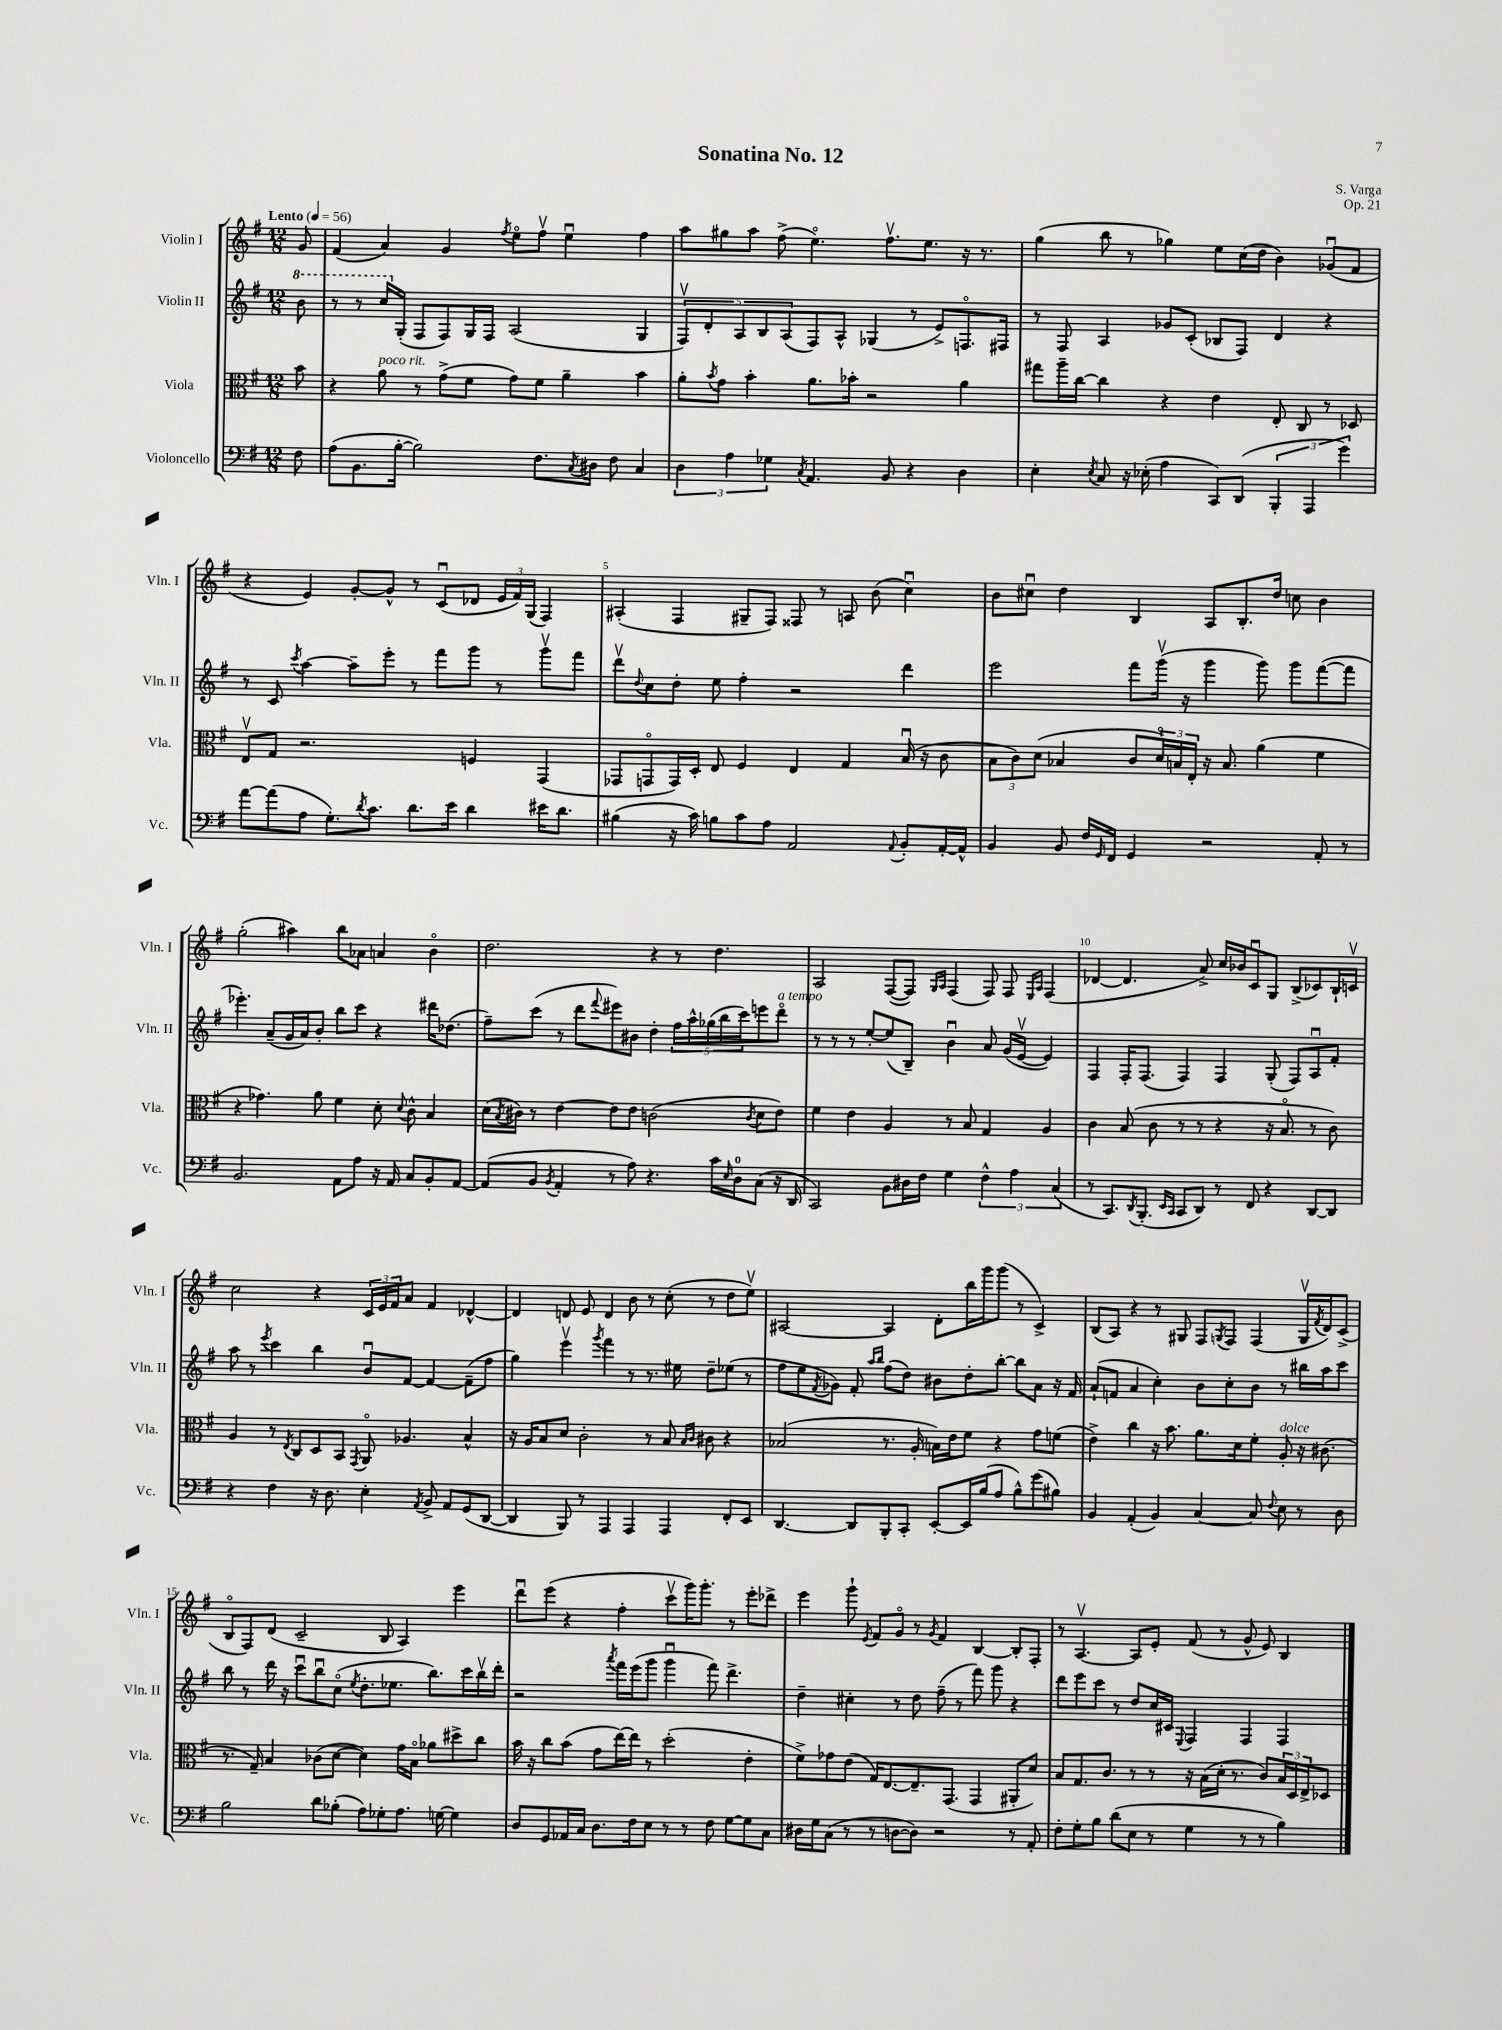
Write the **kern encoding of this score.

**kern	**kern	**kern	**kern
*part4	*part3	*part2	*part1
*staff4	*staff3	*staff2	*staff1
*I"Violoncello	*I"Viola	*I"Violin II	*I"Violin I
*I'Vc.	*I'Vla.	*I'Vln. II	*I'Vln. I
*clefF4	*clefC3	*clefG2	*clefG2
*k[f#]	*k[f#]	*k[f#]	*k[f#]
*M12/8	*M12/8	*M12/8	*M12/8
*MM56	*MM56	*MM56	*MM56
*	*	*8va	*
=	=	=	=
!	!	!	!LO:TX:a:B:t=Lento
8F#\	8b\	8bb\	8g/
=1	=1	=1	=1
(8A\L	4r	8r	(4f#/
8.BB\	.	8r	.
!	!LO:TX:a:i:t=poco rit.	!	!
.	8a\	16ccc/LL	4a/)
*	*	*X8va	*
[16B'\Jk	.	(16G'/JJ	.
2B\])	8r	8F#/L	.
.	(8g^\L	8F#/)	4g/
.	8f#\J	16G/L	.
.	.	16F#/JJ	.
.	.	.	8qff#/
.	8g\L)	(2A/	8ee\L
8.F#\L	8f#\J	.	8ff#v\J
.	4a~\	.	4eeu\
8qC/	.	.	.
16D#X\Jk	.	.	.
8F#\	.	.	.
4C/	4b\	4G/	4ff#\
=2	=2	=2	=2
6D\	8a'\L	10F#v/L)	8aa\L
.	.	10d'/	.
.	8qb/	.	.
.	8g\J	.	8gg#X\
6A\	.	.	.
.	.	10A/	.
.	4b'\	.	8aa\J
.	.	10B/	.
6G-X\	.	.	.
.	.	.	(8ff#^\
.	.	(10A/	.
8qC/	.	.	.
4.AA/	8.a\L	8F#/)	4.ee\)
.	.	8A^^/J	.
.	16b-X'\Jk	.	.
.	2r	(4G-X/	.
8BB/	.	.	8.ff#v\L
4r	.	8r	.
.	.	.	8.ee\J
.	.	8e^/L)	.
4D\	4a\	8.Fn/	16r
.	.	.	8.r
.	.	16F#X/Jk	.
=3	=3	=3	=3
4E'\	8gg#X\L	8r	(4gg\
.	16aa~\L	8F#/	.
.	[16cc\JJ	.	.
8qE/	.	.	.
8C/	4cc\]	4A/	8bb\
16r	.	.	8r
(16E-X'\	.	.	.
4A\	4r	8g-X/L	4gg-X\)
.	.	(8c'/J	.
8CC/L)	4e\	8B-X/L	8ee\L
(8DD/J	.	8F#/J)	(16cc\L
.	.	.	16dd\JJ
6BBB'/	8E'/	4d/	4b\)
.	8C/	.	.
6AAA/	.	.	.
.	8r	4r	(8g-Xu/L
6g\)	.	.	.
.	8D-X/	.	8f#/J
!!LO:LB:g=z
=4	=4	=4	=4
[8a\L	8Ev/L	8r	4r
(8a\]	8G/J	8c/	.
.	.	8qccc/	.
8A\J	2.r	[4aa\	4e/)
8.G'\L)	.	.	.
.	.	8aa~\L]	[8g'/L
8qd/	.	.	.
8.c\J	.	.	.
.	.	8eee'\J	8g^^/J]
8.d\L	.	8r	8r
.	.	8fff#\L	(8cu/L
16e\Jk	.	.	.
4d\	4Fn/	8ggg\J	8d-X/J
.	.	8r	24e/LL
.	.	.	24f#/)
.	.	.	(24G/JJ
16e#X\KL	(4GG/	8gggv\L	4F#/)
8.d\J	.	.	.
.	.	8fff#\J	.
=5	=5	=5	=5
(4B#X\	8GG-X/L	8dddv\L	(4A#X'/
.	.	8qqdd/	.
.	8GGn/	8cc\	.
16r	16GG/L)	8dd'\J	4F#/
16c\)	16D'/JJ	.	.
8Bn\L	8E/	8ee\	.
8c\	4F#/	4ff#'\	8G#X~/L
8A\J	.	.	8F#/J)
2AA/	4E/	2r	8F##X/
.	.	.	8r
.	4G/	.	8An/
.	.	.	(8b\
8qqAA/	.	.	.
8BB'/L	(16Bu/	4ddd\	4ccu\)
.	16r	.	.
[16AA'/L	8c\	.	.
16AA^^/JJ]	.	.	.
=6	=6	=6	=6
4BB/	12B\L	2eee\	8b\L
.	12c\)	.	.
.	.	.	8cc#Xu\J
.	(12d\J	.	.
8BB/	4B-X/	.	4dd\
16F#/LL	.	.	.
16qqGG/	.	.	.
16FF#/JJ	.	.	.
4GG/	8c/L	8fff#\L	4B/
.	24d/L)	(16gggv\Jk	.
.	24Bn/	.	.
.	.	16r	.
.	24E'/JJ	.	.
2r	16r	4ggg\	8A/L
.	8.B/	.	.
.	.	.	8.B'/
.	(4a\	8ggg\)	.
.	.	.	16dd/Jk
.	.	8ggg\L	8ccn\
8AA'/	4f#\	([8fff#\	4b\
8r	.	8fff#\J]	.
!!LO:LB:g=z
=7	=7	=7	=7
2.BB/	4r	4.eee-X'\)	(2gg'\
.	4.g-X\)	.	.
.	.	(8a~/L	.
.	.	16g/L	4aa#X\)
.	.	16a/J)	.
.	8a\	8b'/J	.
8AA\L	4f#\	8bb\L	8bb\L
8A\J	.	8ccc\J	8a-X\J
16r	8d'\	4r	4an/
16AA/	.	.	.
.	8qqd/	.	.
8C/L	8c^^\	.	.
8BB'/	4B/	16ddd#X\KL	4b\
.	.	(8.dd-X\J	.
[8AA/J	.	.	.
=8	=8	=8	=8
(8AA/L]	(16d\LL	8ff#~\L)	2.dd\
.	8qB/	.	.
.	16c#X\JJ)	.	.
8BB/J	8r	(8ccc\J	.
8qBB/	.	.	.
4AA'/	[4e\	8r	.
.	.	8ddd\L	.
.	.	8qqfff#/	.
8r	8e\L]	8eee#X\)	.
8A\)	8e\J	8b#X\J	.
4.r	(2cn\	4dd'\	4r
.	.	20ff#\LL	8r
.	.	20aa^^\	.
.	.	(20gg-X\	.
16c\LL	.	.	4.dd\
.	.	20bb\	.
16qqE/	.	.	.
16D\J	.	.	.
.	.	20ccc\J)	.
.	8qc/	.	.
(8C\J	8d\L	8eeen\	.
!	!	!LO:TX:a:i:t=a tempo	!
16r	8e\J)	8ddd\J	.
16DD/	.	.	.
=9	=9	=9	=9
2CC/)	4f#\	8r	2A/
.	.	8r	.
.	4e\	8r	.
.	.	[8ee'/L	.
8BB\L	4A/	(8ee/]	([8F#/L
16D#X\L	.	8B~/J)	8F#/J])
16F#\JJ	.	.	.
.	.	.	16qqG/LL
.	.	.	16qqA/JJ
4G\	8r	4bu\	(4F#/
.	8B/	.	.
6F#^^\	4G/	8a/	8F#/)
.	.	(16g/LL	8F#/
6A\	.	.	.
.	.	[16ev/JJ	.
.	.	.	16qqE/LL
.	.	.	16qqA/JJ
.	4A/	4e/])	(4F#/
(6C/	.	.	.
=10	=10	=10	=10
8r	4c\	4F#/	[4d-X/
8.CC/L)	.	.	.
.	(8B/	16F#'/KL	4.d-/]
8qDD/	.	.	.
(8.BBB'/J	.	(8.F#/J	.
.	8c\	.	.
16qqEE/LL	.	.	.
16qqCC/JJ	.	.	.
8CC/L	8r	4F#/)	.
8DD/J)	8r	.	8a^/)
8r	4r	4F#/	16cc/LL
.	.	.	16b-X/J
8FF#/	.	.	8cu/
4r	16r	(8G'/	8G/J
.	8.B/	.	.
.	.	8F#/L)	(8B^/L
[8DD/L	8r	8Au/	8c-X/)
8DD/J]	8c\)	8f#'/J	16B`/L
.	.	.	16cnv/JJ
!!LO:LB:g=z
=11	=11	=11	=11
4r	4A/	8aa\	2cc\
.	.	8r	.
.	.	8qeee/	.
4F#\	8r	4ccc\	.
.	8qE/	.	.
.	8C/L	.	.
16r	8D/	4bb\	4r
8.D\	.	.	.
.	8BB/J	.	.
.	8qGG/	.	.
4E'\	8AA/	8bu/L	24c/LL
.	.	.	24e/
.	.	.	24f#/J
.	4.A-X/	[8f#/J	8a/J
8qAA/	.	.	.
8BB^/	.	4f#/_	4f#/
8AA/L	.	.	.
(8GG/	4B^^/	(8f#~\L]	[4d-X^^/
[8DD/J	.	8ff#\J	.
=12	=12	=12	=12
4DD/]	16r	4gg\)	4d-/]
.	16A/KL	.	.
.	8B/	.	.
8BBB/)	8d/J	4eeev\	8dn/
8r	2c'\	.	8e/
.	.	8qggg/	.
4AAA/	.	4fff#\	4d/
4AAA/	.	8r	8b\
.	8r	8.r	8r
4AAA/	8B/	.	(8cc'\
.	.	16ee#X\	.
.	16qqB/LL	.	.
.	16qqc/JJ	.	.
.	8c#X\	8dd~\L	8r
8FF#'/L	4r	(8ee-X\J	8dd\L
8EE/J	.	8r	8eev\J)
=13	=13	=13	=13
[4.DD/	(2B-X/	8ff#\L	[2A#X/
.	.	8ee\	.
.	.	8qf#/	.
.	.	8g-X\J)	.
8DD/L]	.	8f#'/	.
.	.	16qqaa/LL	.
.	.	16qqbb/JJ	.
8BBB'/	8.r	(8ff#\L	4A#/]
8CC'/J	.	8dd\J)	.
.	16A'/	.	.
[8EE'/L	16Bn\LL)	8b#X\L	8d'\L
.	16e\J	.	.
16EE/L]	8f#\J	8dd'\	16bb\L
(16B/J	.	.	16ggg\J
8A/J	4r	[8bb'\J	(8ggg\J
8B^^\L)	.	8bb\L]	8r
(8g\	8g\L	8a\J	4c^/)
8B#X\J)	(8fn\J	16r	.
.	.	16f#/	.
=14	=14	=14	=14
4BB/	4e^\)	(8a`/L	(8B/L
.	.	8fn/J	8A/J)
(4AA'/	4cc\	4a/	4r
4BB/)	16r	4cc'\)	8r
.	8.b\	.	.
.	.	.	8G#X/
[4C/	8.a\L	8b\L	8F#/L
.	.	.	8qGn/
.	.	8cc'\	8F#/J
.	16d\k	.	.
8C/]	8f#'\J	8b\J	(4F#/
8qqF#/	.	.	.
!	!LO:TX:a:i:t=dolce	!	!
8E\	8A'/	8r	.
8r	16r	16bb#X\LL	16Gv/LL
.	.	.	8qf#/
.	(8.c#X\	16aa\J	16d/J)
8D\	.	8ccc\J	(8c^/J
!!LO:LB:g=z
=15	=15	=15	=15
2B\	8.r	8bb\	8B/L
.	.	8r	8F#/)
.	16G~/)	.	.
.	4B/	16ddd\	(8d/J
.	.	16r	.
.	.	8cccu\L	2c~/
8d\L	(8c-X\L	8bbu\	.
(8B-X'\J	[8d\J	(8cc\J	.
.	.	8qee/	.
8A\L)	4d\])	8.dd'\L	.
8G-X'\	.	.	8B/
.	.	8.ee-X\J	.
8.A\J	16g\LL	.	4A/)
.	16B\JJ	.	.
.	8a-X\L	8.bb\L)	.
[16Gn\	.	.	.
4G\]	8dd#X^\	.	4eee\
.	.	16ccc\L	.
.	8cc\J	16bbv\	.
.	.	16ddd'\JJ	.
=16	=16	=16	=16
8D/L	16b\	2r	8dddu\L
.	16r	.	.
8GG/	8cc\L	.	(8eee\J
16AA-X/L	(8b\J	.	4r
16C/JJ	.	.	.
8.D\L	8g\L	.	.
.	.	8qaaa/	.
.	[16ee\L)	16fff#\LL	4ff#'\
16F#\k	16ee\JJ]	(16eee\J	.
8E\J	8r	8ggg\J	.
8r	(2dd'\	4gggu\	8cccv\L
8r	.	.	16ggg\K)
.	.	.	8.ggg'\J
8F#\	.	8fff#\)	.
[8G\L	.	4.ddd^\	8r
8G\]	4e'\	.	8eee'\L
8C\J	.	.	8ddd-X^\J
=17	=17	=17	=17
16D#X\LL	8f#^\L)	4dd~\	4eee\
16G\J	.	.	.
(8C\J	8g-X\	.	.
8r	(8e\J	4cc#X'\	8ggg`\
.	.	.	8qe/
8r	16G/KL)	.	8f#/L
.	[8.E/	.	.
[8Dn\L	.	8r	8g/J
8D\J])	8.E~/]	8dd\	8r
.	.	.	8qg/
2r	.	(8ff#~\	4f#/
.	(8.GG/J	.	.
.	.	8r	.
.	4GG/	8fff#\)	[4B/
.	.	8ggg\	.
8r	8AA#X'/L	4r	8B'/L]
8AA'/	8d/J)	.	8F#'/J
=18	=18	=18	=18
8F#'\L	8B/L	8ddd\L	8r
8G'\	8.G/	8eee\	[4.Av/
8B\J	.	8ccc\J	.
.	8.c/J	.	.
(8d\L	.	8r	.
8E\J	8r	8dd/L	8A/L]
8r	8r	16cc/L	8e'/J
.	.	16c#X/JJ	.
.	.	8qqE/	.
4G\	16r	4F#/	(8f#/
.	(16B\LL	.	.
.	16d'\JJ	.	8r
.	8.r	.	.
8r	.	4F#/	8g^^/
8r	8c/L)	.	8e/)
4B\)	24B/L	4F#/	4B/
.	24D/	.	.
.	24E^/J	.	.
.	8D-X/J	.	.
==	==	==	==
*-	*-	*-	*-
